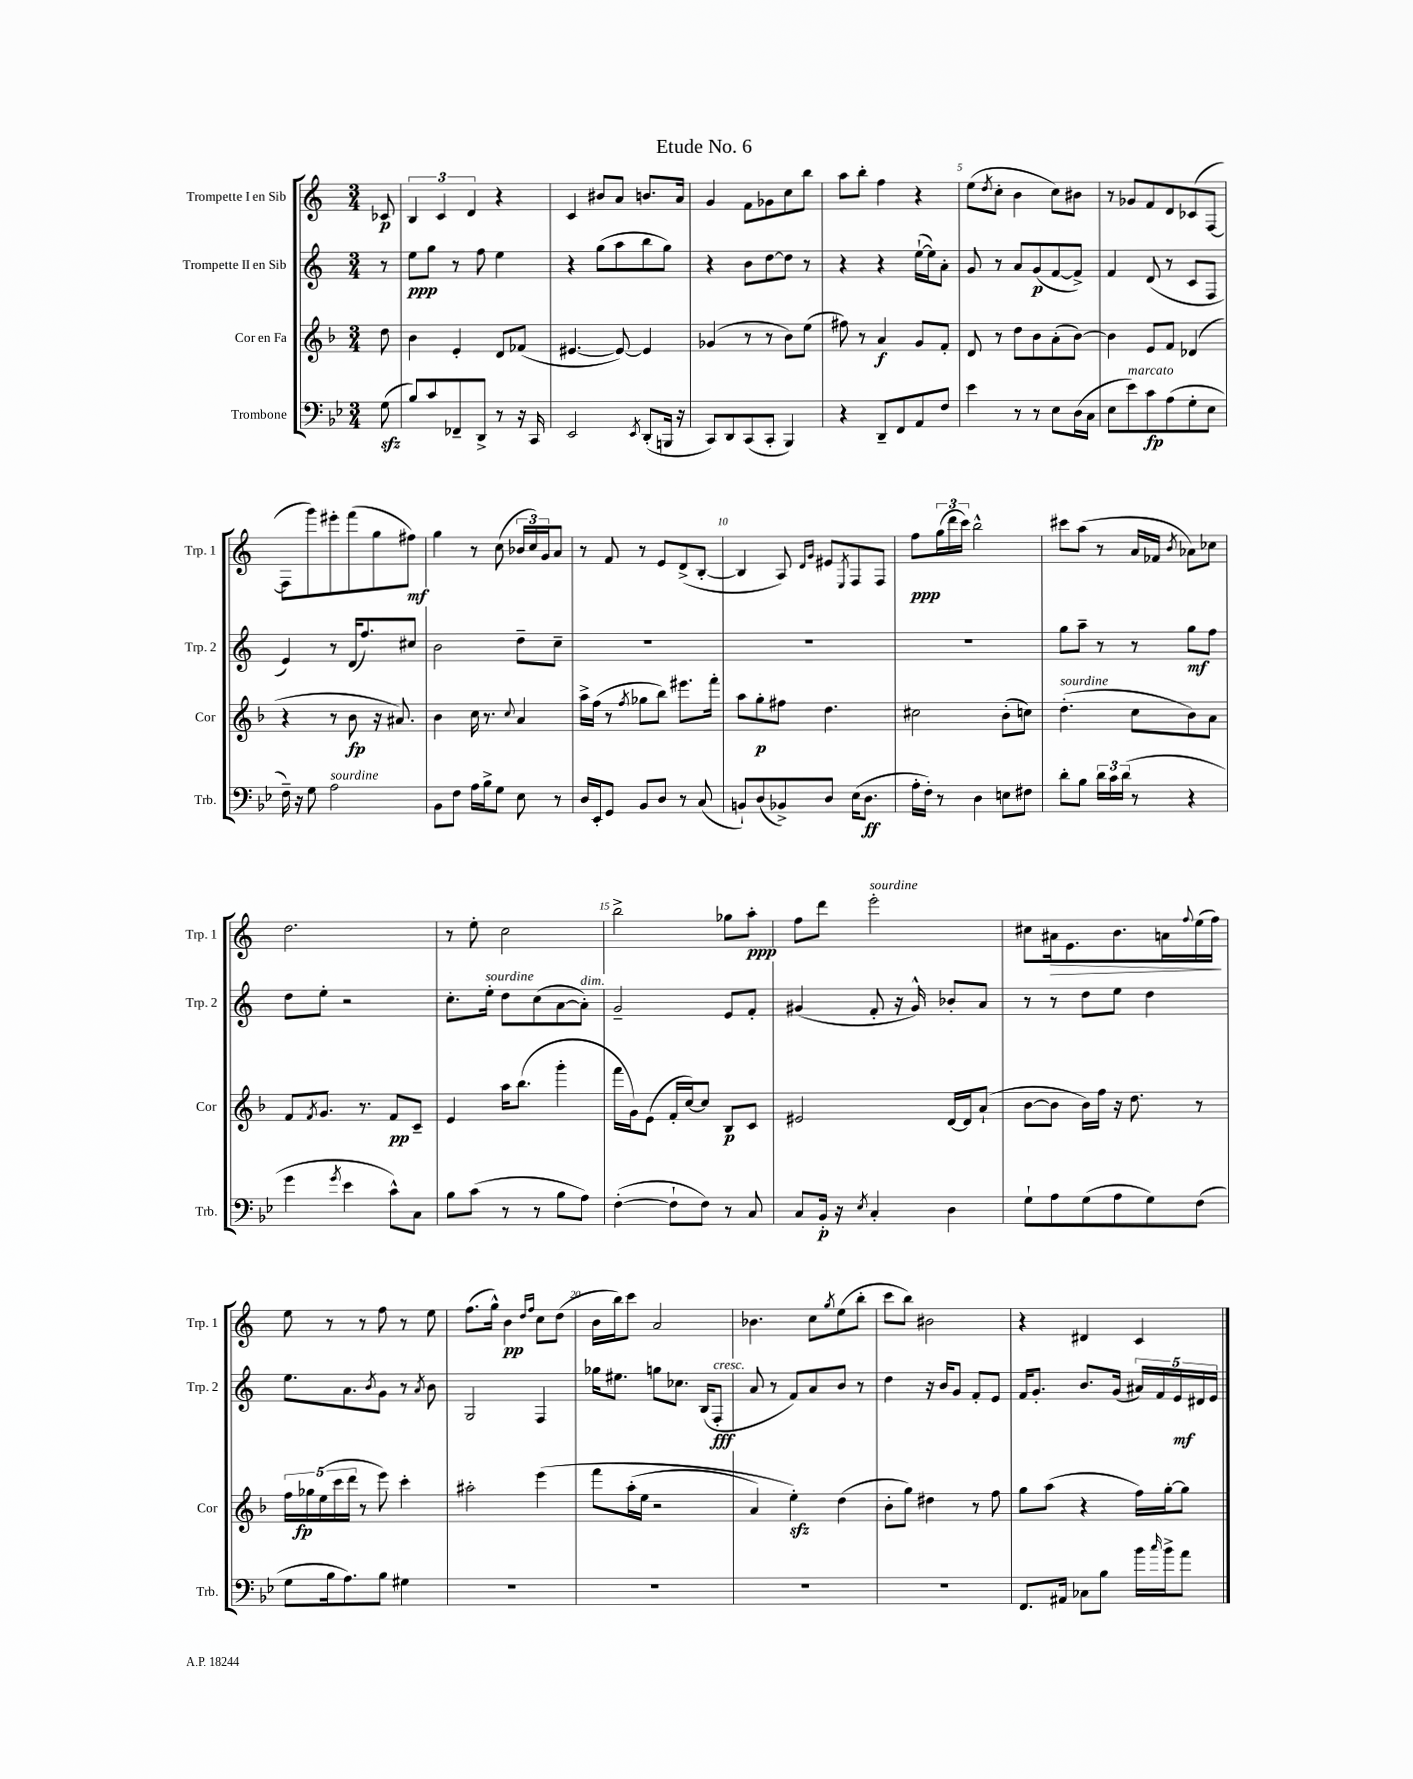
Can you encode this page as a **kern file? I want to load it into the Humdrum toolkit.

**kern	**dynam	**kern	**dynam	**kern	**dynam	**kern	**dynam
*part4	*part4	*part3	*part3	*part2	*part2	*part1	*part1
*staff4	*staff4	*staff3	*staff3	*staff2	*staff2	*staff1	*staff1
*I"Trombone	*	*I"Cor en Fa	*	*I"Trompette II en Sib	*	*I"Trompette I en Sib	*
*I'Trb.	*	*I'Cor	*	*I'Trp. 2	*	*I'Trp. 1	*
*clefF4	*	*clefG2	*	*clefG2	*	*clefG2	*
*k[b-e-]	*	*k[b-]	*	*k[]	*	*k[]	*
*M3/4	*	*M3/4	*	*M3/4	*	*M3/4	*
=	=	=	=	=	=	=	=
(8Gzz\	.	8dd\	.	8r	.	8c-X/	p
=1	=1	=1	=1	=1	=1	=1	=1
8B-/L)	.	4b-\	.	8ee\L	ppp	6B/	.
8c/	.	.	.	8gg\J	.	.	.
.	.	.	.	.	.	6c/	.
8FF-X~/	.	4e'/	.	8r	.	.	.
.	.	.	.	.	.	6d/	.
8DD^/J	.	.	.	8ff\	.	.	.
8r	.	8d/L	.	4ee\	.	4r	.
16r	.	(8f-X/J	.	.	.	.	.
16CC/	.	.	.	.	.	.	.
=2	=2	=2	=2	=2	=2	=2	=2
2EE-/	.	[4.e#X/	.	4r	.	4c/	.
.	.	.	.	(8gg\L	.	8b#X/L	.
.	.	8e#/_)	.	8aa\	.	8a/J	.
8qEE-/	.	.	.	.	.	.	.
(8DD'/L	.	4e#/]	.	8bb\	.	8.bn/L	.
16BBBn/Jk	.	.	.	8gg\J)	.	.	.
16r	.	.	.	.	.	16a/Jk	.
=3	=3	=3	=3	=3	=3	=3	=3
8CC/L)	.	(4g-X/	.	4r	.	4g/	.
8DD/	.	.	.	.	.	.	.
(8CC/	.	8r	.	8b\L	.	8f\L	.
8CC'/J	.	8r	.	[8dd\	.	8g-X\	.
4BBB-/)	.	8b-\L)	.	8dd\J]	.	8cc\	.
.	.	(8ee\J	.	8r	.	8bb\J	.
=4	=4	=4	=4	=4	=4	=4	=4
4r	.	8ff#X\)	.	4r	.	8aa\L	.
.	.	8r	.	.	.	8bb'\J	.
8DD~/L	.	4a/	f	4r	.	4ff\	.
8FF/	.	.	.	.	.	.	.
8AA/	.	8g/L	.	([16ee`\LL	.	4r	.
.	.	.	.	16ee\J])	.	.	.
8F/J	.	8f'/J	.	8a'\J	.	.	.
=5	=5	=5	=5	=5	=5	=5	=5
4e-\	.	8d/	.	8g/	.	(8ee\L	.
.	.	.	.	.	.	8qdd/	.
.	.	8r	.	8r	.	8cc'\J	.
8r	.	8dd\L	.	8a/L	.	4b\	.
8r	.	8b-\	.	(8g/	p	.	.
8E-\L	.	(8a'\	.	[8f/	.	8cc\L)	.
(16D\L	.	[8b-\J)	.	8f^/J])	.	8b#X\J	.
16C\JJ	.	.	.	.	.	.	.
=6	=6	=6	=6	=6	=6	=6	=6
8E-\L	.	4b-\]	.	4f/	.	8r	.
!LO:TX:a:i:t=marcato	!	!	!	!	!	!	!
8e-\)	.	.	.	.	.	8g-X/L	.
8c\	fp	8e/L	.	(8d/	.	8f/	.
(8A\	.	8f/J	.	8r	.	8d/	.
8G'\	.	(4d-X/	.	8c/L	.	(8c-X/	.
8E-\J	.	.	.	8F/J	.	[8F/J	.
!!LO:LB:g=z
=7	=7	=7	=7	=7	=7	=7	=7
16F~\)	.	4r	.	4e/)	.	8F\L]	.
16r	.	.	.	.	.	.	.
8G\	.	.	.	.	.	8ggg\)	.
!LO:TX:a:i:t=sourdine	!	!	!	!	!	!	!
2A\	.	8r	.	8r	.	8eee#X'\	.
.	.	8b-\	fp	(16d/KL	.	(8fff\	.
.	.	.	.	8.ff/)	.	.	.
.	.	16r	.	.	.	8gg\	.
.	.	8.a#X/)	.	.	.	.	.
.	.	.	.	8cc#X/J	.	8ff#X\J)	mf
=8	=8	=8	=8	=8	=8	=8	=8
8BB-\L	.	4b-\	.	2b\	.	4gg\	.
8F\J	.	.	.	.	.	.	.
16A\LL	.	16cc\	.	.	.	8r	.
16B-^\J	.	8.r	.	.	.	.	.
8G\J	.	.	.	.	.	(8cc\	.
.	.	8qqcc/	.	.	.	.	.
8E-\	.	4a/	.	8dd~\L	.	24b-X/LL	.
.	.	.	.	.	.	24cc/)	.
.	.	.	.	.	.	24g/J	.
8r	.	.	.	8cc~\J	.	8a/J	.
=9	=9	=9	=9	=9	=9	=9	=9
16D/LL	.	16aa^\LL	.	2.r	.	8r	.
16EE-'/J	.	(16ff\JJ	.	.	.	.	.
8GG/J	.	8r	.	.	.	8f/	.
.	.	8qff/	.	.	.	.	.
8BB-/L	.	8gg-X\L	.	.	.	8r	.
8D/J	.	8bb-\J)	.	.	.	8e/L	.
8r	.	8.eee#X\L	.	.	.	(8d^/	.
(8C/	.	.	.	.	.	[8B'/J	.
.	.	16fff'\Jk	.	.	.	.	.
=10	=10	=10	=10	=10	=10	=10	=10
8BBn`/L)	.	8aa\L	.	2.r	.	4B/]	.
(8D/	.	8gg'\	p	.	.	.	.
8BB-X^/)	.	8ff#X\J	.	.	.	8A/)	.
.	.	.	.	.	.	16qqd/LL	.
.	.	.	.	.	.	16qqg/JJ	.
8D/J	.	4.dd\	.	.	.	8e#X/L	.
.	.	.	.	.	.	8qE/	.
(16E-\KL	.	.	.	.	.	8F/	.
8.D\J	ff	.	.	.	.	.	.
.	.	.	.	.	.	8F/J	.
=11	=11	=11	=11	=11	=11	=11	=11
16A'\LL	.	2cc#X\	.	2.r	.	8ff\L	ppp
16F'\JJ)	.	.	.	.	.	.	.
8r	.	.	.	.	.	(24gg\L	.
.	.	.	.	.	.	24ddd\	.
.	.	.	.	.	.	24ccc\JJ)	.
4D\	.	.	.	.	.	2bb^^\	.
8En\L	.	(8b-'\L	.	.	.	.	.
8F#X\J	.	8ccn\J)	.	.	.	.	.
=12	=12	=12	=12	=12	=12	=12	=12
!	!	!LO:TX:a:i:t=sourdine	!	!	!	!	!
8d'\L	.	(4.dd'\	.	8gg\L	.	8ccc#X\L	.
8B-\J	.	.	.	8aa~\J	.	(8aa\J	.
24d\LL	.	.	.	8r	.	8r	.
24c\	.	.	.	.	.	.	.
(24d\JJ	.	.	.	.	.	.	.
8r	.	8cc\L	.	8r	.	16a/LL	.
.	.	.	.	.	.	16f-X/JJ	.
.	.	.	.	.	.	8qb/	.
4r	.	8b-\)	.	8gg\L	mf	8a-X\L)	.
.	.	8a\J	.	8ff\J	.	8cc-X\J	.
!!LO:LB:g=z
=13	=13	=13	=13	=13	=13	=13	=13
4g\	.	8f/L	.	8dd\L	.	2.dd\	.
.	.	8qf/	.	.	.	.	.
.	.	8.g/J	.	8ee'\J	.	.	.
8qg/	.	.	.	.	.	.	.
4e-\	.	.	.	2r	.	.	.
.	.	8.r	.	.	.	.	.
8c^^\L)	.	8f/L	pp	.	.	.	.
8C\J	.	8c~/J	.	.	.	.	.
=14	=14	=14	=14	=14	=14	=14	=14
8B-\L	.	4e/	.	8.cc'\L	.	8r	.
(8c\J	.	.	.	.	.	8ee'\	.
!	!	!	!	!LO:TX:a:i:t=sourdine	!	!	!
.	.	.	.	16ee'\Jk	.	.	.
8r	.	16aa\KL	.	8dd\L	.	2cc\	.
.	.	(8.bb-\J	.	.	.	.	.
8r	.	.	.	(8cc\	.	.	.
8B-\L	.	4ggg'\	.	[8a\	.	.	.
!	!	!	!	!LO:TX:a:i:t=dim.	!	!	!
8A\J)	.	.	.	8a'\J])	.	.	.
=15	=15	=15	=15	=15	=15	=15	=15
([4F'\	.	16fff\LL	.	2g~/	.	2bb^\	.
.	.	16g\J)	.	.	.	.	.
.	.	(8e\J	.	.	.	.	.
8F`\L]	.	16f'/LL	.	.	.	.	.
.	.	[16cc/J)	.	.	.	.	.
8F\J)	.	8cc/J]	.	.	.	.	.
8r	.	8B-/L	p	8e/L	.	8gg-X\L	.
8C/	.	8c/J	.	8f'/J	.	8aa'\J	ppp
=16	=16	=16	=16	=16	=16	=16	=16
8C/L	.	2e#X/	.	(4g#X/	.	8ff\L	.
16BB-'/Jk	p	.	.	.	.	8ddd\J	.
16r	.	.	.	.	.	.	.
8qE-/	.	.	.	.	.	.	.
!	!	!	!	!	!	!LO:TX:a:i:t=sourdine	!
4C'/	.	.	.	8f'/	.	2eee'\	.
.	.	.	.	16r	.	.	.
.	.	.	.	16g#^^/)	.	.	.
4D\	.	[16d/LL	.	8b-X'/L	.	.	.
.	.	16d/J]	.	.	.	.	.
.	.	(8a`/J	.	8a/J	.	.	.
=17	=17	=17	=17	=17	=17	=17	=17
8G`\L	.	[8b-\L	.	8r	.	8cc#X\L	.
!	!	!	!	!	!	!	!LO:HP:b
8A\	.	8b-\J]	.	8r	.	16a#X\k	>
.	.	.	.	.	.	8.e\	.
(8G\	.	16b-\LL)	.	8dd\L	.	.	.
.	.	16ff\JJ	.	.	.	.	.
8A\	.	16r	.	8ee\J	.	8.b\	.
.	.	8.dd\	.	.	.	.	.
8G\)	.	.	.	4dd\	.	.	.
.	.	.	.	.	.	16an\L	.
.	.	.	.	.	.	8qqff/	.
(8F\J	.	8r	.	.	.	(16ee\	.
.	.	.	.	.	.	16ff\JJ)	.
.	.	.	.	.	.	.	]
!!LO:LB:g=z
=18	=18	=18	=18	=18	=18	=18	=18
8G\L	.	20ff\LL	.	8.ee\L	.	8ee\	.
.	.	20gg-X\	fp	.	.	.	.
.	.	(20ee\	.	.	.	.	.
16B-\k	.	.	.	.	.	8r	.
.	.	20ccc\	.	.	.	.	.
8.A\)	.	.	.	8.a\	.	.	.
.	.	20ddd\JJ	.	.	.	.	.
.	.	8r	.	.	.	8r	.
.	.	.	.	8qb/	.	.	.
8B-\J	.	8eee\)	.	8g\J	.	8ff\	.
4G#X\	.	4ccc'\	.	8r	.	8r	.
.	.	.	.	8qa/	.	.	.
.	.	.	.	8b\	.	8ee\	.
=19	=19	=19	=19	=19	=19	=19	=19
2.r	.	2aa#X'\	.	2G/	.	(8.ff\L	.
.	.	.	.	.	.	16gg^^\Jk)	.
.	.	.	.	.	.	4b\	pp
.	.	.	.	.	.	16qqdd/LL	.
.	.	.	.	.	.	16qqff/JJ	.
.	.	(4eee\	.	4F/	.	8cc\L	.
.	.	.	.	.	.	(8dd\J	.
=20	=20	=20	=20	=20	=20	=20	=20
2.r	.	8fff\L	.	16gg-X\KL	.	16b\LL	.
.	.	.	.	8.ee#X\J	.	16bb\J)	.
.	.	(16aa'\L	.	.	.	8ccc\J	.
.	.	16ee\JJ	.	.	.	.	.
.	.	2r	.	8ggn\L	.	2a/	.
.	.	.	.	8.cc-X\J	.	.	.
.	.	.	.	(16B/KL	.	.	.
!	!	!	!	!LO:TX:a:i:t=cresc.	!	!	!
.	.	.	.	8F'/J	fff	.	.
=21	=21	=21	=21	=21	=21	=21	=21
2.r	.	4a/)	.	8a/	.	4.b-X\	.
.	.	.	.	8r	.	.	.
.	.	4eezz'\)	.	8f/L)	.	.	.
.	.	.	.	8a/	.	8cc\L	.
.	.	.	.	.	.	8qgg/	.
.	.	(4dd\	.	8b/J	.	(8ee\	.
.	.	.	.	8r	.	8bb'\J	.
=22	=22	=22	=22	=22	=22	=22	=22
2.r	.	8b-'\L	.	4dd\	.	8ccc\L	.
.	.	8gg\J)	.	.	.	8bb\J)	.
.	.	4dd#X\	.	16r	.	2b#X\	.
.	.	.	.	16b/KL	.	.	.
.	.	.	.	8g/J	.	.	.
.	.	8r	.	8f'/L	.	.	.
.	.	8ff\	.	8e/J	.	.	.
=23	=23	=23	=23	=23	=23	=23	=23
8.FF/L	.	8gg\L	.	16f/KL	.	4r	.
.	.	.	.	8.g'/J	.	.	.
.	.	(8aa\J	.	.	.	.	.
16AA#X/Jk	.	.	.	.	.	.	.
8C-X\L	.	4r	.	8.b/L	.	4d#X/	.
8B-\J	.	.	.	.	.	.	.
.	.	.	.	(16g/Jk	.	.	.
16b-\LL	.	16ff\LL)	.	20a#X/LL)	.	4c/	.
.	.	.	.	20f/	.	.	.
16qqcc/	.	.	.	.	.	.	.
16b-^\J	.	[16gg'\J	.	.	.	.	.
.	.	.	.	20e/	mf	.	.
8a\J	.	8gg\J]	.	.	.	.	.
.	.	.	.	20d#X/	.	.	.
.	.	.	.	20e/JJ	.	.	.
==	==	==	==	==	==	==	==
*-	*-	*-	*-	*-	*-	*-	*-
